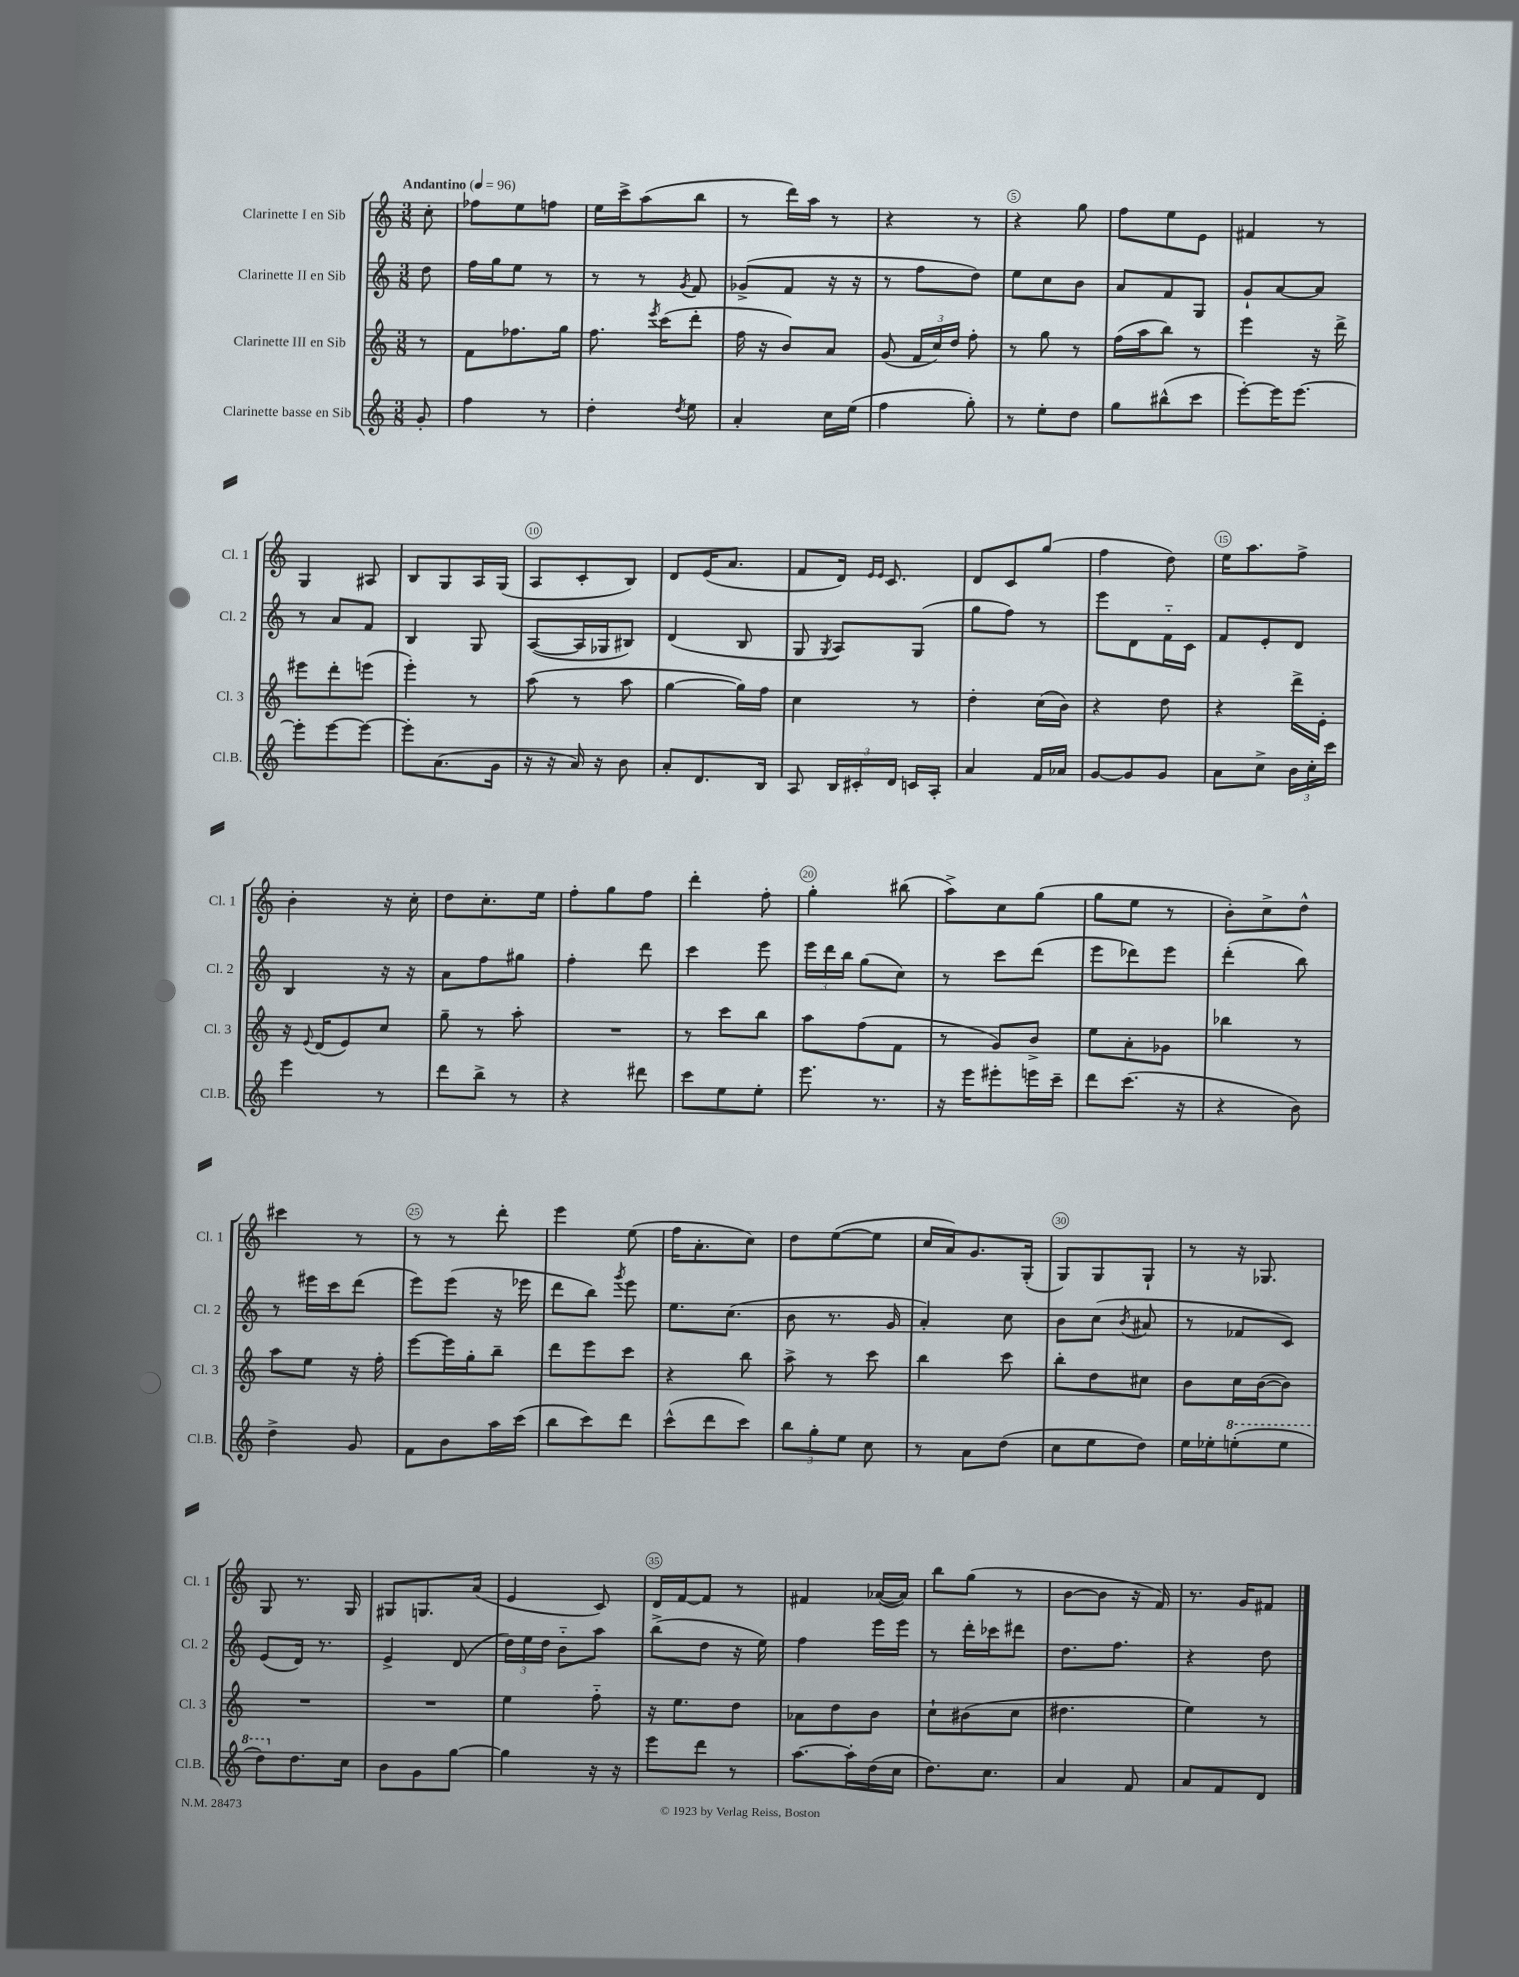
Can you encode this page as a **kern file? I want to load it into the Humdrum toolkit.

**kern	**kern	**kern	**kern
*staff4	*staff3	*staff2	*staff1
*clefG2	*clefG2	*clefG2	*clefG2
*k[]	*k[]	*k[]	*k[]
*M3/8	*M3/8	*M3/8	*M3/8
*MM96	*MM96	*MM96	*MM96
8g'	8r	8dd	8cc'
=	=	=	=
4ff	8f	16ff	8ff-
.	.	16gg	.
.	8.ff-	8ee	8ee
8r	.	8r	8ff
.	16gg	.	.
=	=	=	=
4dd'	8.ff	8r	16ee
.	.	.	16ccc^
.	.	8r	(8aa
.	8qeee	.	.
.	(16ccc	.	.
8qdd	.	8qg	.
8ee	8ddd'	8f	8bb
=	=	=	=
4a'	16ff	(8g-^	8r
.	16r	.	.
.	8b)	8f	16ddd)
.	.	.	16aa
16cc	8a	16r	8r
(16ee	.	16r	.
=	=	=	=
4ff	(8g	8r	4r
.	24f	8ff	.
.	24cc)	.	.
.	24dd	.	.
8gg')	8ff'	8dd)	8r
=	=	=	=
8r	8r	8ee	4r
8ee'	8gg	8cc	.
8dd	8r	8b	8gg
=	=	=	=
8gg	(16ff	8a	8ff
.	16aa	.	.
(8bb#^^	8bb)	8f	8ee
8ccc	8r	8G	8e
=	=	=	=
[8eee')	4eee	8g`	4f#
16eee]	.	[8a	.
[8.eee	.	.	.
.	16r	8a]	8r
.	16ddd^	.	.
=	=	=	=
8eee']	8eee#	8r	4G
[8eee	8ddd'	8a	.
8eee_	(8eee	8f	8A#
=	=	=	=
8eee']	4eee')	4B	8B
(8.a	.	.	8G
.	8r	8G	16A
16g	.	.	(16G
=	=	=	=
16r	(8aa	([8A	8A
16r	.	.	.
16a)	8r	16A]	8c'
16r	.	16G-	.
8b	8aa	8B#)	8B)
=	=	=	=
8a'	[4gg	(4d	8d
8.d	.	.	(16e
.	.	.	8.a
.	16gg])	8B	.
16B	16ff	.	.
=	=	=	=
8A	4cc	8G	8f
.	.	8qG	.
24B	.	8A)	16d)
24c#'	.	.	.
.	.	.	16qqe
.	.	.	16qqe
.	.	.	8.c
24d	.	.	.
16c	8r	(8G	.
16A'	.	.	.
=	=	=	=
4a	4dd'	8gg	8d
.	.	8ff)	8c
16f	(16cc	8r	(8gg
16a-	16b)	.	.
=	=	=	=
[8g	4r	8eee	4ff
8g]	.	8d	.
8g	8dd	16f'~	8dd)
.	.	16c	.
=	=	=	=
8a	4r	8f	16ee
.	.	.	8.aa
8cc^	.	8e'	.
24b	16ddd^	8d	8ff^
24cc'	.	.	.
.	16e'	.	.
24ccc	.	.	.
=	=	=	=
4eee	16r	4B	4b'
.	8qqe	.	.
.	(16d	.	.
.	8e)	.	.
8r	8cc	16r	16r
.	.	16r	16cc'
=	=	=	=
8ddd	8gg~	8a	8dd
8bb^	8r	8ff	8.cc'
8r	8aa'	8gg#	.
.	.	.	16ee
=	=	=	=
4r	4.r	4ff'	8ff'
.	.	.	8gg
8ddd#	.	8ddd	8ff
=	=	=	=
8ccc	8r	4ccc	4ddd'
8ee	8ccc	.	.
8ee'	8bb	8eee	8ff'
=	=	=	=
8.eee	8aa	24eee	4gg'
.	.	24ddd	.
.	.	24bb	.
.	(8ff	(8gg	.
8.r	.	.	.
.	8f	8cc)	(8bb#
=	=	=	=
16r	8r	8r	8aa^)
16eee	.	.	.
8eee#'	8g)	8ccc	8cc
16eee	8b^	(8ddd	(8gg
16ccc~	.	.	.
=	=	=	=
8ddd	8ee	8eee	8gg
(8.ccc	8a'	8ddd-)	8ee
.	8g-	8eee	8r
16r	.	.	.
=	=	=	=
4r	4bb-	(4ddd'	8b')
.	.	.	8cc^
8b)	8r	8bb)	8dd^^
=	=	=	=
4dd^	8aa	8r	4ccc#
.	8ee	16eee#	.
.	.	16ccc	.
8g	16r	(8ddd	8r
.	16ff'	.	.
=	=	=	=
8f	[8eee	8eee)	8r
8b	16eee]	(8eee	8r
.	16gg'	.	.
16aa	8bb~	16r	8ddd'
(16ccc	.	16eee-	.
=	=	=	=
8bb	8ddd	8ddd	4eee
8ccc)	8eee	8bb)	.
.	.	8qggg	.
8ddd	8ccc	8eee	(8ee
=	=	=	=
(8ccc^^	4r	8.ee	16ff
.	.	.	8.a'
8ddd	.	.	.
.	.	(8.cc	.
8ccc)	8bb	.	8cc)
=	=	=	=
12bb	8aa^	8b	8dd
12gg'	.	.	.
.	8r	8.r	([8ee
12ee	.	.	.
8cc	8ccc	.	8ee]
.	.	16g	.
=	=	=	=
8r	4bb	4a')	16cc
.	.	.	16a)
8a	.	.	8.g
(8dd	8ccc	8cc	.
.	.	.	(16G'
=	=	=	=
8cc	8bb'	8b	8G)
8ee	8dd	(8cc	8G
.	.	8qb	.
8dd)	8cc#	8a#	8G`
=	=	=	=
16ee	8b	8r	8r
16ee-'	.	.	.
(8eee'	16cc	8f-	16r
.	([16b	.	8.G-
8eee	8b])	8c)	.
=	=	=	=
8ddd)	4.r	(8e	8G
8.dd	.	16d)	8.r
.	.	8.r	.
16cc	.	.	16G
=	=	=	=
8b	4.r	4e^	8G#
8g	.	.	8.G
[8gg	.	(8d	.
.	.	.	(16a
=	=	=	=
4gg]	4ee	24dd)	4e
.	.	24ee	.
.	.	24dd	.
.	.	8b'~	.
16r	8ff'~	8aa	8c)
16r	.	.	.
=	=	=	=
8eee	16r	(8bb^	16d
.	8.ee	.	[16f
8ddd	.	8dd	8f]
8r	8dd	16r	8r
.	.	16ee)	.
=	=	=	=
[8.aa	8a-	4ff	4f#
.	8dd	.	.
16aa']	.	.	.
(16dd	8b	16eee	([16a-
16cc	.	16eee	16a-])
=	=	=	=
8.dd)	8cc`	8r	8bb
.	(8b#	16ddd'	(8gg
8.cc	.	16ccc-	.
.	8cc	8ddd#	8r
=	=	=	=
4a	4.dd#	8.dd	[8b
.	.	.	8b]
.	.	8.ff	.
8f	.	.	16r
.	.	.	16f)
=	=	=	=
8a	4ee)	4r	8.r
8f	.	.	.
.	.	.	16g
8d	8r	8dd	8f#
==	==	==	==
*-	*-	*-	*-
